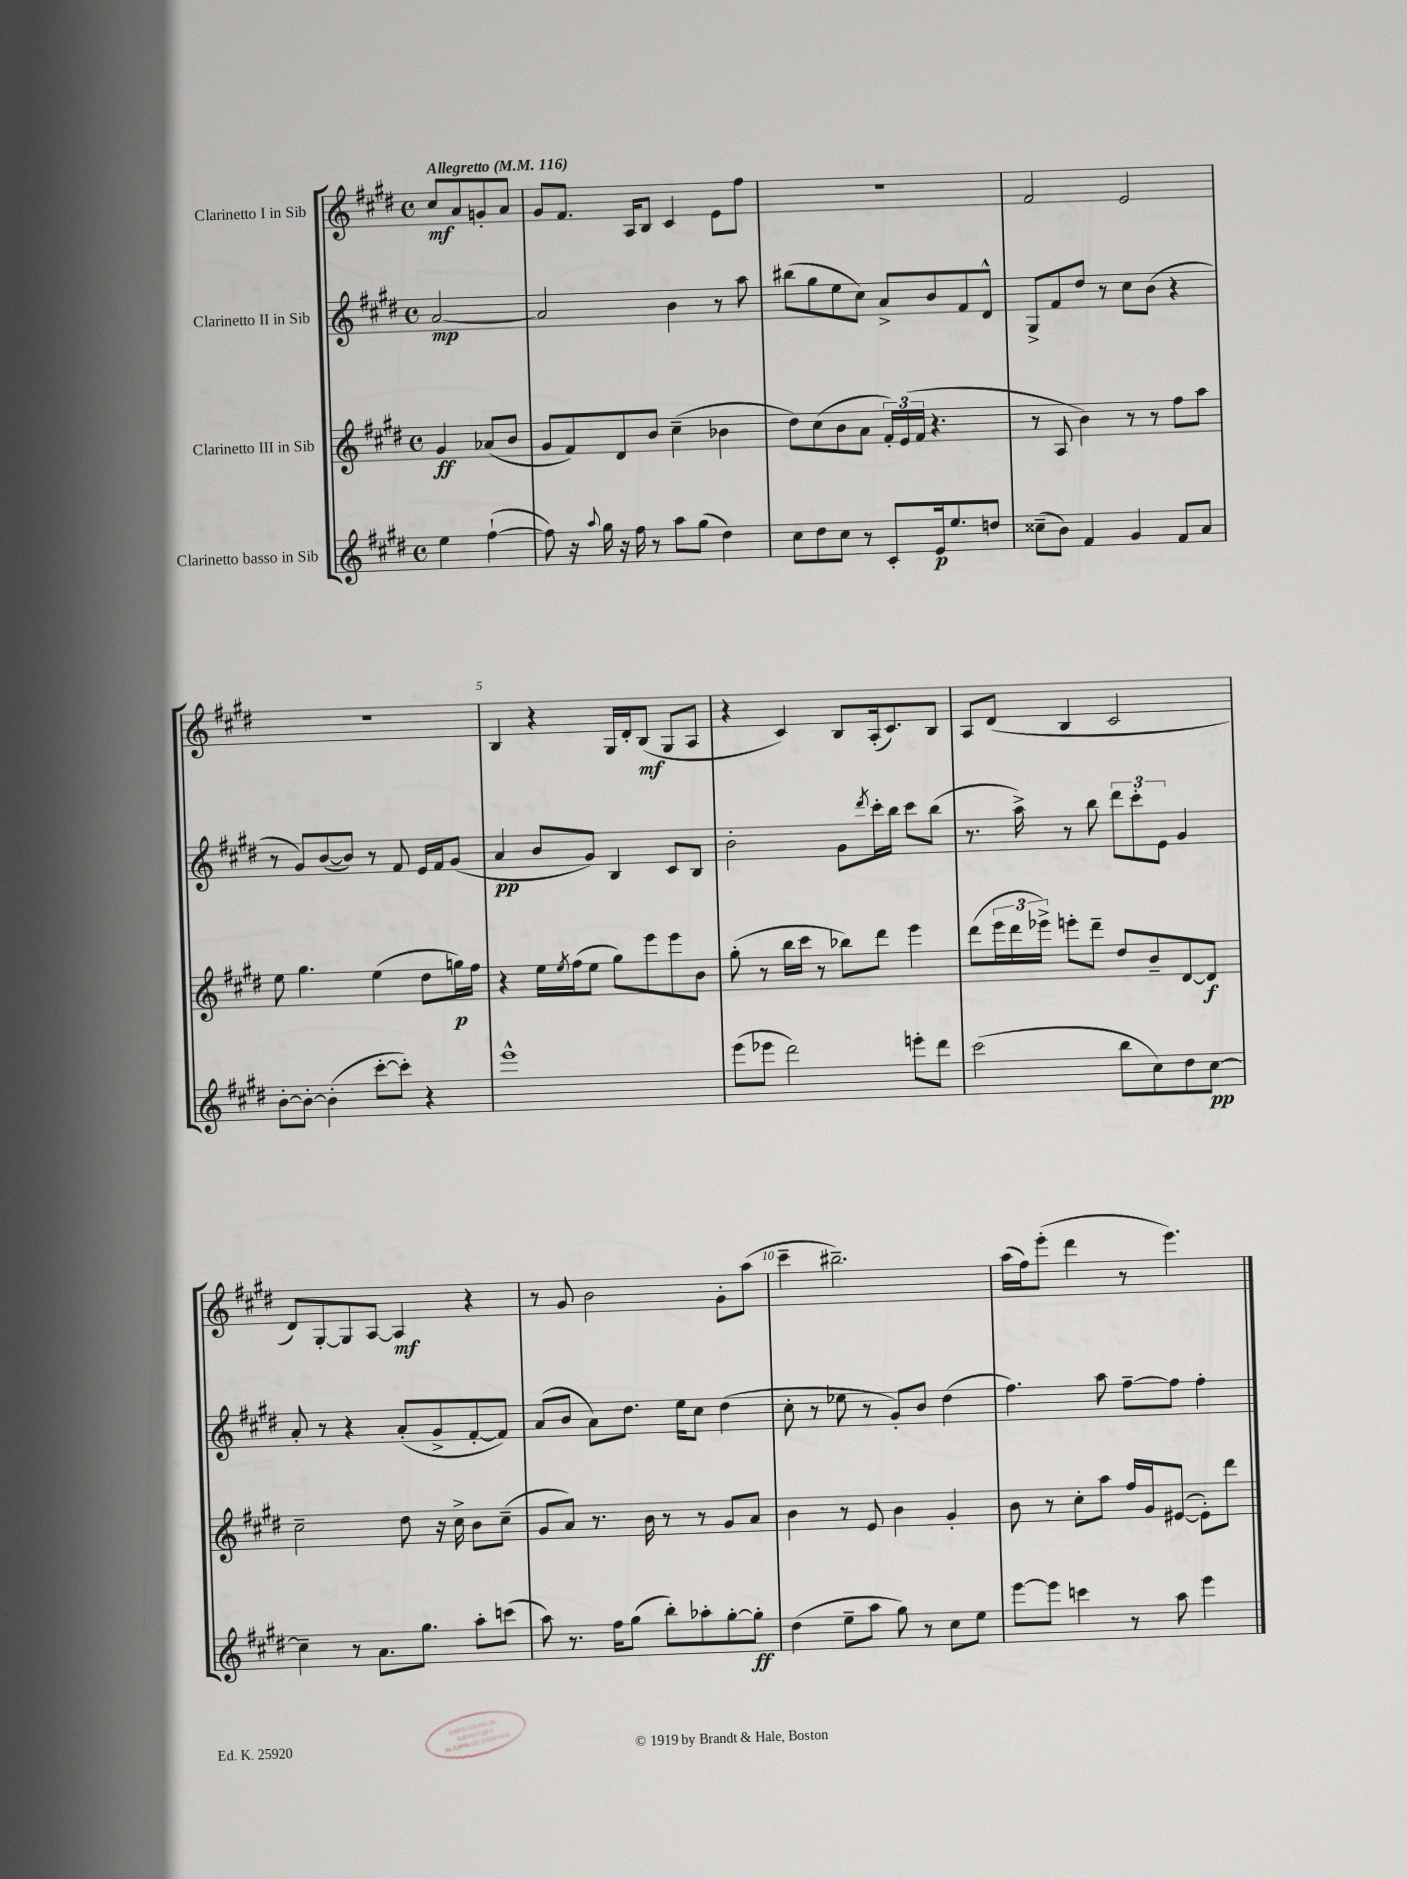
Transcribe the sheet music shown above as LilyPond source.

<<
\new StaffGroup <<
\new Staff = "s0" \with { instrumentName = "Clarinetto I in Sib" } {
    \clef treble \key e \major \defaultTimeSignature \time 4/4 \partial 2 \tempo "Allegretto" 4 = 116
    cis''8\mf a'8 g'8-. a'8 |
    gis'8 fis'8. a16 b8 cis'4 e'8 fis''8 |
    R1 |
    fis'2 e'2 |
    r1 |
    b4 r4 gis16 dis'16-. b8\mf( gis8 a8 |
    r4 cis'4) b8 a16-.( cis'8.) b8 |
    a8 dis'8( b4 cis'2 |
    dis'8) gis8~-. gis8 a8~ a4\mf r4 |
    r8 gis'8 b'2 gis'8-. a''8( |
    cis'''4-- bis''2.--) |
    a''16( fis''16) e'''8-.( dis'''4 r8 e'''4.) \bar "|." |
}
\new Staff = "s1" \with { instrumentName = "Clarinetto II in Sib" } {
    \clef treble \key e \major \defaultTimeSignature \time 4/4 \partial 2
    a'2~\mp |
    a'2 b'4 r8 a''8 |
    bis''8( gis''8 e''8 cis''8) a'8-> b'8 fis'8 dis'8-^ |
    gis8-> fis'8 dis''8 r8 cis''8 b'8( r4 |
    r8 gis'8) b'8~( b'8) r8 fis'8 e'16 fis'16 gis'8( |
    a'4\pp b'8 gis'8) b4 cis'8 b8 |
    b'2-. gis'8 \acciaccatura { dis'''8 } cis'''16-. b''16 cis'''8 b''8( |
    r8. a''16->) r8 b''8 \tuplet 3/2 { dis'''8 cis'''8-. e'8 } gis'4 |
    a'8-. r8 r4 a'8-.( gis'8-> fis'8~-. fis'8) |
    a'8( b'8 a'8) dis''8. e''16 cis''8 dis''4( |
    cis''8-. r8 ees''8 r8 gis'8-.) b'8 dis''4( |
    fis''4.) a''8 fis''8~-- fis''8 fis''4-. \bar "|." |
}
\new Staff = "s2" \with { instrumentName = "Clarinetto III in Sib" } {
    \clef treble \key e \major \defaultTimeSignature \time 4/4 \partial 2
    gis'4\ff aes'8( b'8 |
    gis'8 fis'8) dis'8 b'8 cis''4--( bes'4 |
    dis''8) cis''8( b'8 a'8 \tuplet 3/2 { fis'16-.) e'16( fis'16 } r4. |
    r8 a8 b'4) r8 r8 fis''8 a''8 |
    e''8 gis''4. e''4( dis''8 g''16\p) fis''16 |
    r4 e''16 \acciaccatura { e''8 } fis''16( e''8 gis''8) e'''8 e'''8 b'8 |
    gis''8-.( r8 b''16 cis'''16 r8 bes''8) dis'''8 e'''4 |
    dis'''8( \tuplet 3/2 { e'''16 dis'''16 ees'''16->) } e'''8-. dis'''8-- dis''8 b'8-- dis'8~ dis'8\f |
    cis''2-- dis''8 r16 cis''16-> b'8 cis''8--( |
    gis'8 a'8) r8. b'16 r8 r8 gis'8 a'8 |
    b'4 r8 e'8 b'4 gis'4-. |
    b'8 r8 cis''8-. a''8 fis''16 gis'16 eis'8~( eis'8-.) dis'''8 \bar "|." |
}
\new Staff = "s3" \with { instrumentName = "Clarinetto basso in Sib" } {
    \clef treble \key e \major \defaultTimeSignature \time 4/4 \partial 2
    e''4 fis''4~-!( |
    fis''8) r16 \appoggiatura { a''8 } gis''16 r16 fis''16 r8 a''8 gis''8( dis''4) |
    cis''8 dis''8 cis''8 r8 cis'8-. e'16\p e''8. d''8 |
    cisis''8--( b'8) fis'4 gis'4 fis'8 a'8 |
    b'8~-. b'8~-. b'4-.( cis'''8~-. cis'''8-.) r4 |
    e'''1-^ |
    e'''8( ees'''8 dis'''2) e'''8-. dis'''8 |
    cis'''2( b''8 cis''8) dis''8 cis''8~\pp |
    cis''4-- r8 a'8. gis''8. a''8-. c'''8( |
    a''8) r8. fis''16 gis''8( b''8-.) aes''8-. gis''8~-. gis''8-.\ff |
    dis''4( e''8-- a''8 gis''8) r8 cis''8 e''8 |
    e'''8~ e'''8 c'''4 r8 a''8 e'''4 \bar "|." |
}
>>
>>
\layout { \context { \Score \override BarNumber.break-visibility = ##(#f #t #t) barNumberVisibility = #(every-nth-bar-number-visible 5) } }
